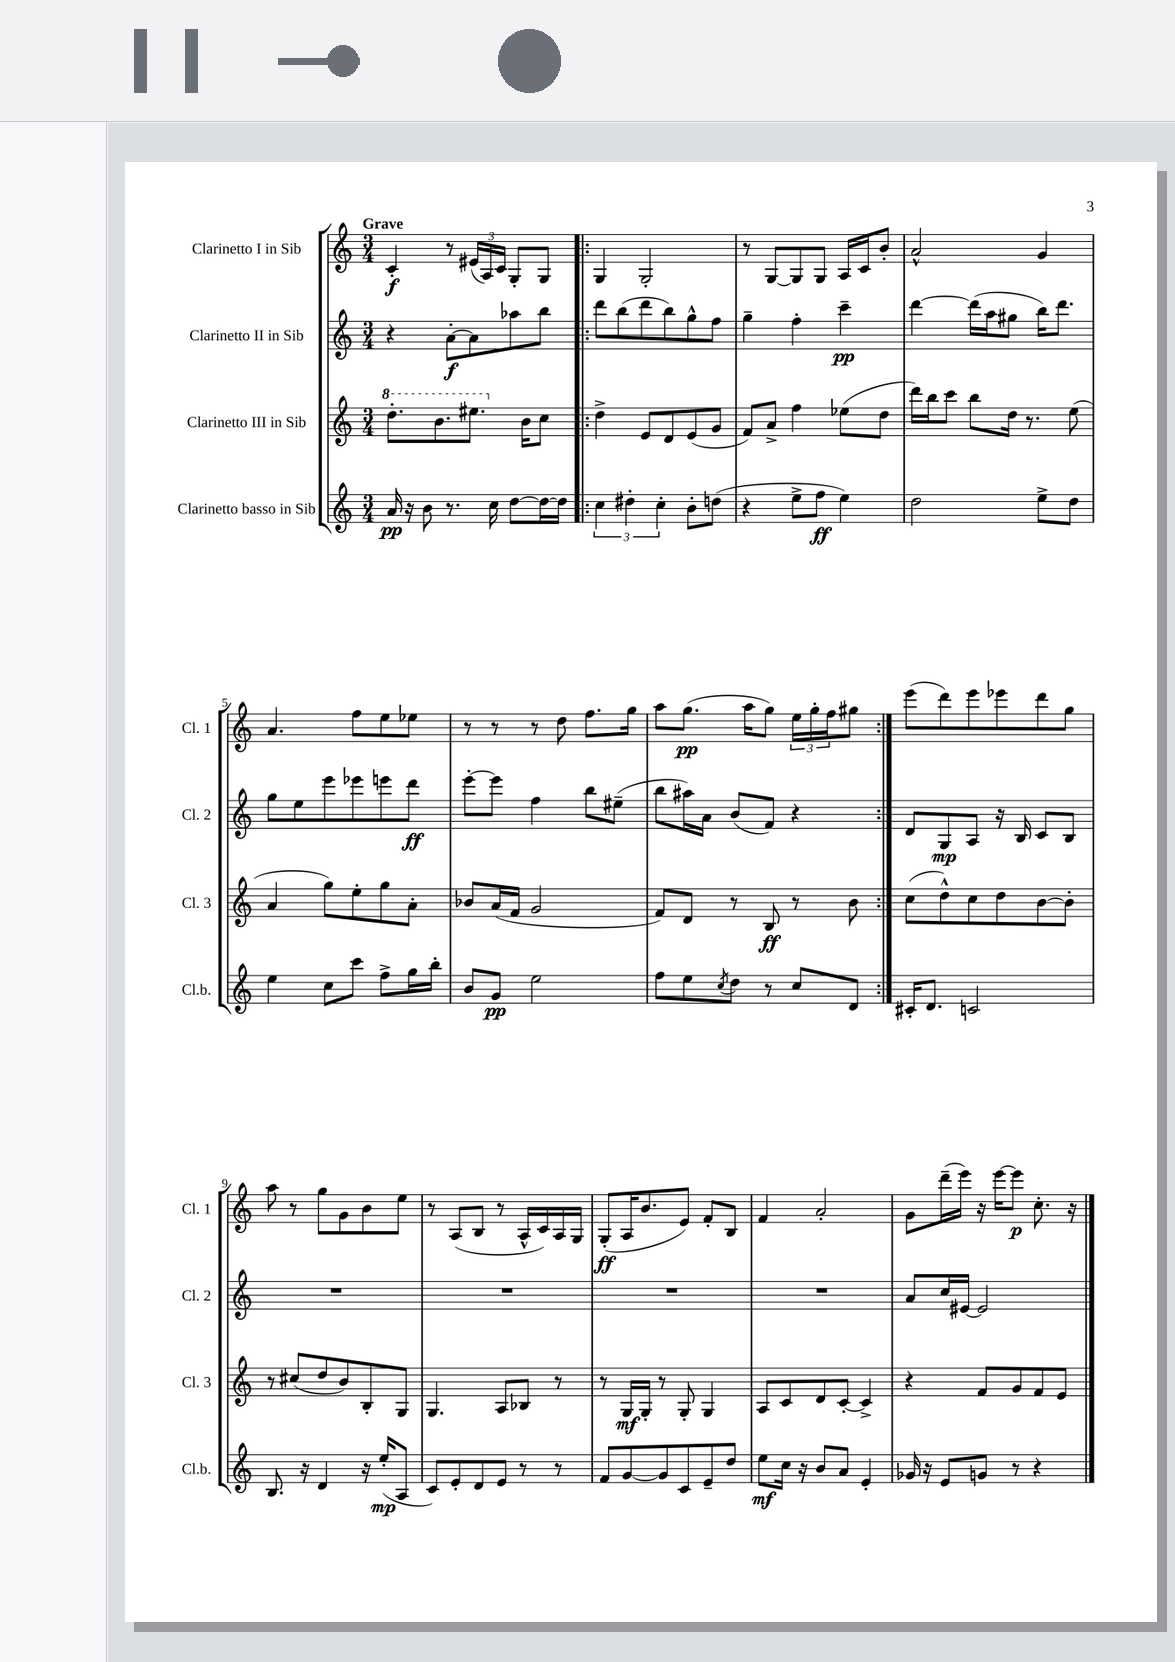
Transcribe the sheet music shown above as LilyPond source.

<<
\new StaffGroup <<
\new Staff = "s0" \with { instrumentName = "Clarinetto I in Sib" shortInstrumentName = "Cl. 1" } {
    \clef treble \key c \major \numericTimeSignature \time 3/4 \tempo "Grave"
    c'4-.\f r8 \tuplet 3/2 { eis'16( a16) c'16 } g8-. g8 |
    \repeat volta 2 { g4 g2-. |
    r8 g8~ g8 g8 a16 c'16 b'8-. |
    a'2-^ g'4 |
    a'4. f''8 e''8 ees''8 |
    r8 r8 r8 d''8 f''8. g''16 |
    a''8 g''8.\pp( a''16 g''8) \tuplet 3/2 { e''16 g''16-. f''16 } gis''8 | }
    e'''8( d'''8) e'''8 ees'''8 d'''8 g''8 |
    a''8 r8 g''8 g'8 b'8 e''8 |
    r8 a8( b8 r8 a16-^ c'16) a16 g16 |
    g8-.\ff( a16 b'8. e'8) f'8-. b8 |
    f'4 a'2-. |
    g'8 d'''16--( e'''16) r16 e'''16~ e'''8\p c''8.-. r16 \bar "|." |
}
\new Staff = "s1" \with { instrumentName = "Clarinetto II in Sib" shortInstrumentName = "Cl. 2" } {
    \clef treble \key c \major \numericTimeSignature \time 3/4
    r4 a'8~-.\f a'8 aes''8 b''8 |
    \repeat volta 2 { d'''8 b''8( d'''8 b''8) g''8-^ f''8 |
    g''4-- f''4-. c'''4--\pp |
    d'''4~ d'''16( a''16 gis''8 b''16) d'''8. |
    g''8 e''8 e'''8 ees'''8 e'''8 d'''8\ff |
    e'''8~-. e'''8 f''4 b''8 eis''8--( |
    b''8 ais''16) a'16 b'8( f'8) r4 | }
    d'8 g8\mp a8 r16 b16 c'8 b8 |
    R2. |
    R2. |
    R2. |
    R2. |
    a'8 c''16 eis'16~ eis'2 \bar "|." |
}
\new Staff = "s2" \with { instrumentName = "Clarinetto III in Sib" shortInstrumentName = "Cl. 3" } {
    \clef treble \key c \major \numericTimeSignature \time 3/4
    \ottava #1 d'''8.-. b''8. eis'''8. \ottava #0 b'16 c''8 |
    \repeat volta 2 { d''4-> e'8 d'8 e'8( g'8 |
    f'8) a'8-> f''4 ees''8( d''8 |
    d'''16) b''16 c'''8 b''8 d''16 r8. e''8( |
    a'4 g''8) e''8-. g''8 a'8-. |
    bes'8 a'16( f'16 g'2 |
    f'8) d'8 r8 b8\ff r8 b'8 | }
    c''8( d''8-^) c''8 d''8 b'8~ b'8-. |
    r8 cis''8( d''8 b'8) b8-. g8 |
    g4. a8 bes8 r8 |
    r8 g16\mf g16-. r8 g8-. g4 |
    a8 c'8 d'8 c'8~-. c'4-> |
    r4 f'8 g'8 f'8 e'8 \bar "|." |
}
\new Staff = "s3" \with { instrumentName = "Clarinetto basso in Sib" shortInstrumentName = "Cl.b." } {
    \clef treble \key c \major \numericTimeSignature \time 3/4
    a'16\pp r16 b'8 r8. c''16 d''8~ d''16~ d''16 |
    \repeat volta 2 { \tuplet 3/2 { c''4 dis''4-. c''4-. } b'8-. d''8( |
    r4 e''8-> f''8\ff e''4) |
    d''2 e''8-> d''8 |
    e''4 c''8 c'''8 f''8-> g''16 b''16-. |
    b'8 g'8\pp e''2 |
    f''8 e''8 \acciaccatura { c''8 } d''8 r8 c''8 d'8 | }
    cis'16-. d'8. c'2 |
    b8. r16 d'4 r16 e''16-.\mp( a8 |
    c'8) e'8-. d'8 e'8 r8 r8 |
    f'8 g'8~ g'8 c'8 e'8-- d''8 |
    e''8\mf c''16 r16 b'8 a'8 e'4-. |
    ges'16 r16 e'8 g'8 r8 r4 \bar "|." |
}
>>
>>
